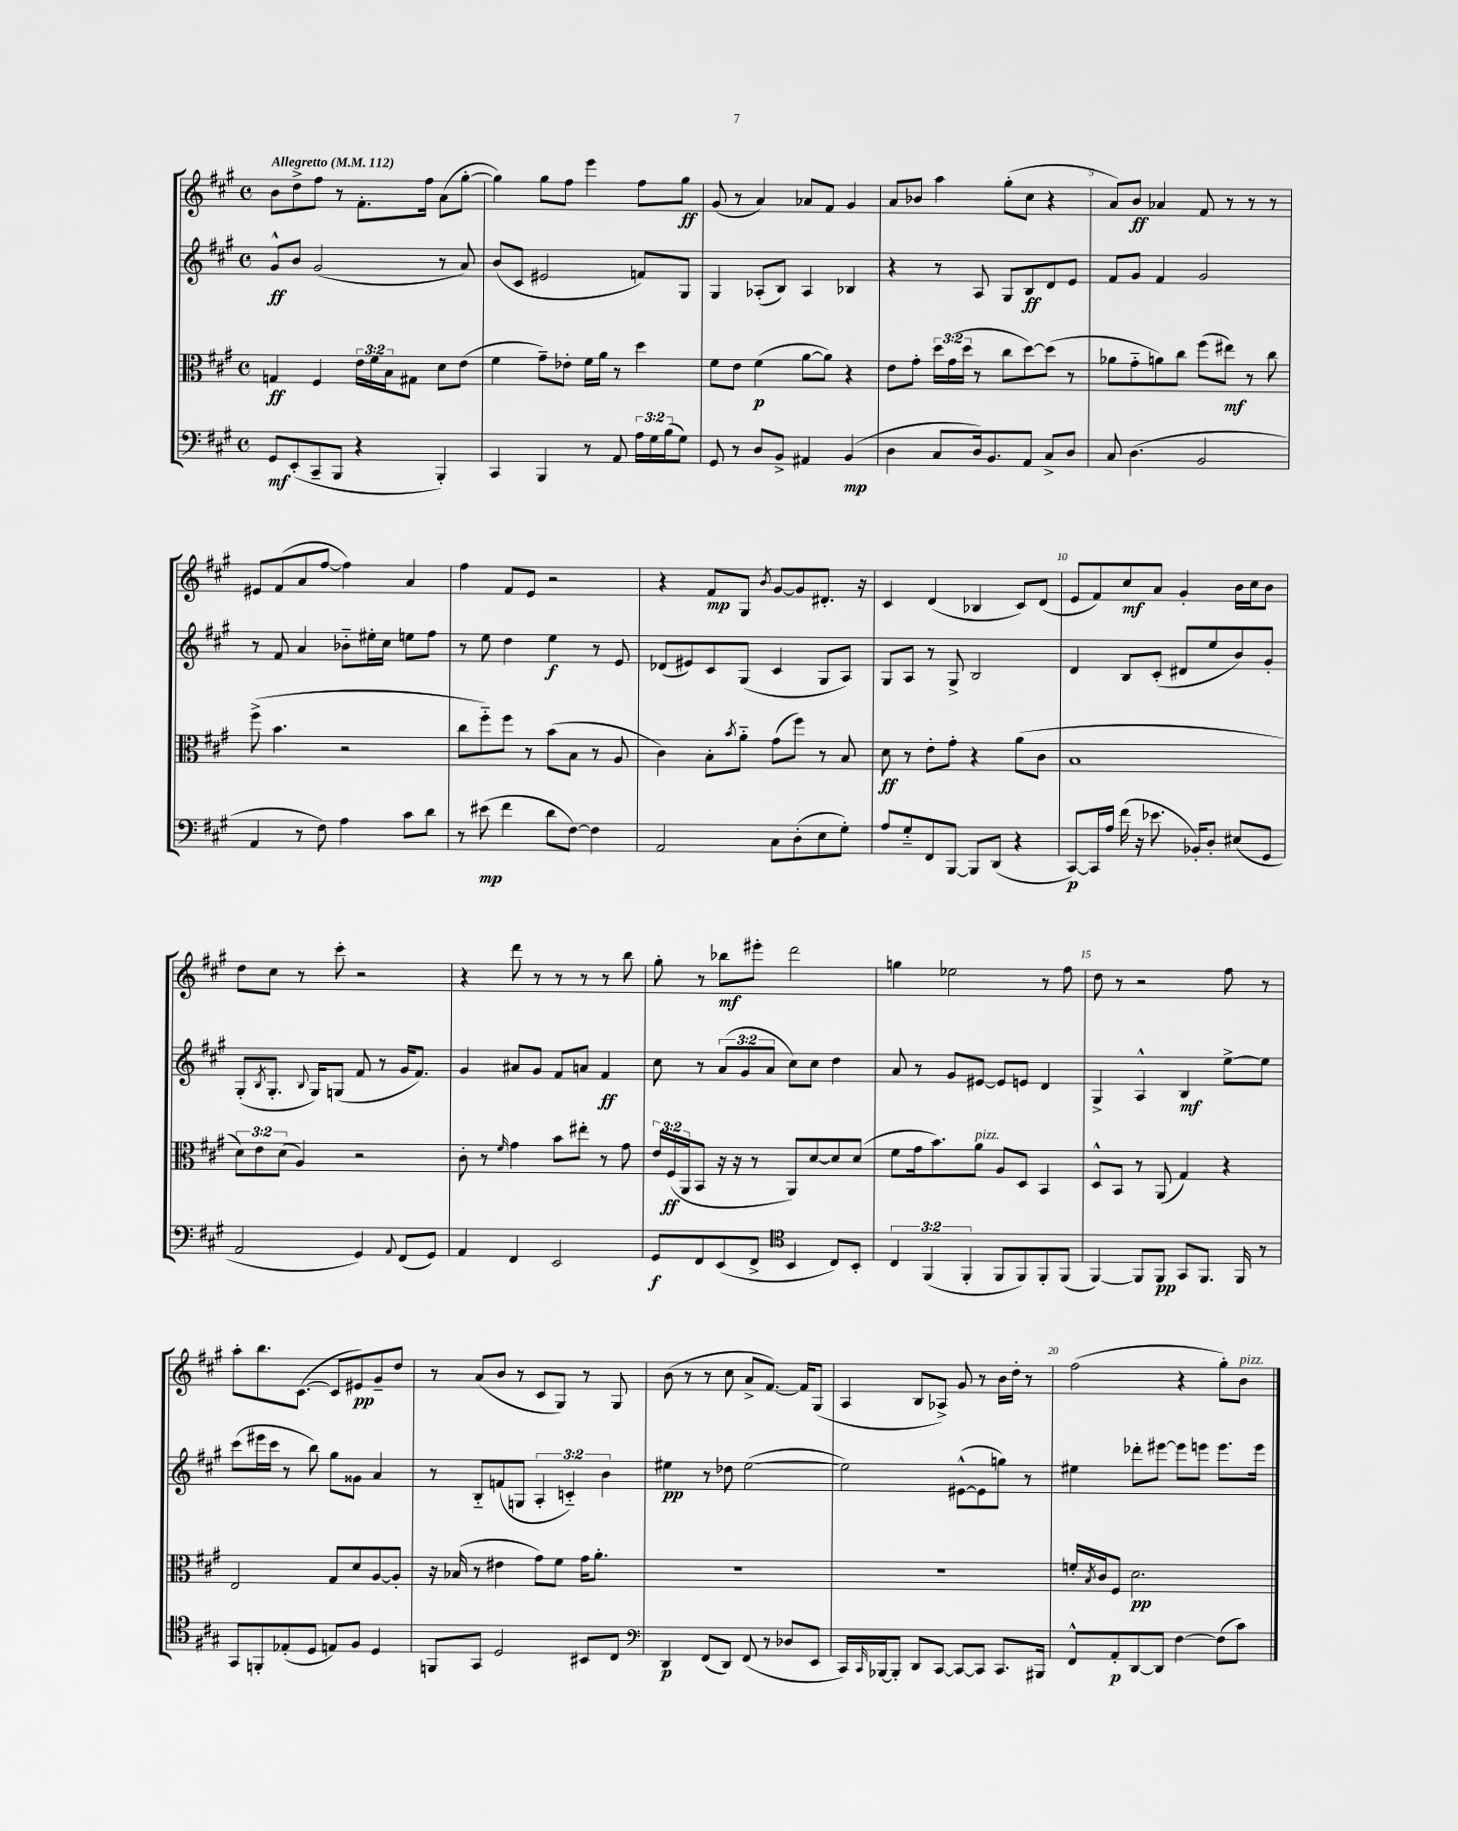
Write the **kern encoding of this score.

**kern	**dynam	**kern	**dynam	**kern	**dynam	**kern	**dynam
*part4	*part4	*part3	*part3	*part2	*part2	*part1	*part1
*staff4	*staff4	*staff3	*staff3	*staff2	*staff2	*staff1	*staff1
*clefF4	*	*clefC3	*	*clefG2	*	*clefG2	*
*k[f#c#g#]	*	*k[f#c#g#]	*	*k[f#c#g#]	*	*k[f#c#g#]	*
*M4/4	*	*M4/4	*	*M4/4	*	*M4/4	*
*met(c)	*	*met(c)	*	*met(c)	*	*met(c)	*
*MM112	*	*MM112	*	*MM112	*	*MM112	*
=1	=1	=1	=1	=1	=1	=1	=1
!	!	!	!	!	!	!LO:TX:a:B:t=Allegretto	!
8GG#/L	mf	4Gn/	ff	8g#^^/L	ff	8b\L	.
(8EE'/	.	.	.	8b/J	.	8dd^\	.
8CC#~/	.	4F#/	.	(2g#/	.	8ff#\J	.
8BBB/J	.	.	.	.	.	8r	.
4r	.	24e\LL	.	.	.	8.f#'\L	.
.	.	24f#\	.	.	.	.	.
.	.	24B\J	.	.	.	.	.
.	.	8G#X\J	.	.	.	.	.
.	.	.	.	.	.	16ff#\Jk	.
4BBB'/)	.	8d\L	.	8r	.	(8a\L	.
.	.	(8e\J	.	8a/)	.	[8gg#'\J	.
=2	=2	=2	=2	=2	=2	=2	=2
4CC#/	.	4f#\	.	(8b/L	.	4gg#\])	.
.	.	.	.	8c#/J	.	.	.
4BBB/	.	8g#~\L)	.	2e#X/	.	8gg#\L	.
.	.	8e-X'\J	.	.	.	8ff#\J	.
8r	.	16f#\LL	.	.	.	4eee\	.
.	.	16a\JJ	.	.	.	.	.
8AA/	.	8r	.	.	.	.	.
24A\LL	.	4dd\	.	8fn/L)	.	8ff#\L	.
24G#\	.	.	.	.	.	.	.
(24B\J	.	.	.	.	.	.	.
8G#\J)	.	.	.	8G#/J	.	8gg#\J	ff
=3	=3	=3	=3	=3	=3	=3	=3
8GG#/	.	8f#\L	.	4G#/	.	(8g#/	.
8r	.	8e\J	.	.	.	8r	.
8D/L	.	(4f#\	p	(8A-X'/L	.	4a/)	.
8BB^/J	.	.	.	8B/J)	.	.	.
4AA#X/	.	[8a\L	.	4A-/	.	8a-X/L	.
.	.	8a\J])	.	.	.	8f#/J	.
(4BB/	mp	4r	.	4B-X/	.	4g#/	.
=4	=4	=4	=4	=4	=4	=4	=4
4D\	.	8e\L	.	4r	.	8a/L	.
.	.	8g#'\J	.	.	.	8b-X/J	.
8C#/L	.	24dd\LL	.	8r	.	4aa\	.
.	.	(24g#\	.	.	.	.	.
.	.	24dd\JJ	.	.	.	.	.
16D/k)	.	8r	.	8A/	.	.	.
8.BB/	.	.	.	.	.	.	.
.	.	8cc#\L	.	8G#/L	.	(8gg#'\L	.
8AA/J	.	[8dd\)	.	8B/	ff	8cc#\J	.
8C#^/L	.	(8dd\J]	.	8d/	.	4r	.
8D/J	.	8r	.	8e/J	.	.	.
=5	=5	=5	=5	=5	=5	=5	=5
8C#/	.	8a-X\L	.	8f#/L	.	8a/L)	.
(4.D\	.	8g#\	.	8g#/J	.	8b/J	ff
.	.	8an\)	.	4f#/	.	4a-X/	.
.	.	8cc#\J	.	.	.	.	.
2BB/	.	(8ff#\L	.	2g#/	.	8f#/	.
.	.	8ee#X\J)	mf	.	.	8r	.
.	.	8r	.	.	.	8r	.
.	.	8cc#\	.	.	.	8r	.
!!LO:LB:g=z
=6	=6	=6	=6	=6	=6	=6	=6
4AA/	.	(8ff#^\	.	8r	.	8e#X/L	.
.	.	4.b\	.	8f#/	.	(8f#/	.
8r	.	.	.	4a/	.	8a/	.
8F#\)	.	.	.	.	.	[8ff#/J	.
4A\	.	2r	.	8b-X\L	.	4ff#\])	.
.	.	.	.	16ee#X'\L	.	.	.
.	.	.	.	16cc#\JJ	.	.	.
8c#\L	.	.	.	8een\L	.	4a/	.
8d\J	.	.	.	8ff#\J	.	.	.
=7	=7	=7	=7	=7	=7	=7	=7
8r	.	8cc#\L	.	8r	.	4ff#\	.
(8e#X\	mp	8ff#\)	.	8ee\	.	.	.
4f#\	.	8ff#\J	.	4dd\	.	8f#/L	.
.	.	8r	.	.	.	8e/J	.
8d\L	.	(8b\L	.	4ee\	f	2r	.
[8F#\J)	.	8B\J	.	.	.	.	.
4F#\]	.	8r	.	8r	.	.	.
.	.	8A/	.	8e/	.	.	.
=8	=8	=8	=8	=8	=8	=8	=8
2AA/	.	4c#\)	.	(8d-X/L	.	4r	.
.	.	.	.	8e#X/)	.	.	.
.	.	8B'\L	.	8c#/	.	8f#/L	mp
.	.	8qb/	.	.	.	.	.
.	.	8a\J	.	(8G#/J	.	8G#/J	.
.	.	.	.	.	.	8qb/	.
8C#\L	.	(8g#\L	.	4c#/	.	[8g#/L	.
(8D'\	.	8ff#\J)	.	.	.	8g#/]	.
8E\	.	8r	.	8G#/L	.	8.d#X'/J	.
8G#'\J)	.	8B/	.	8A/J)	.	.	.
.	.	.	.	.	.	16r	.
=9	=9	=9	=9	=9	=9	=9	=9
8A/L	.	8d\	ff	8G#/L	.	4c#/	.
8G#/	.	8r	.	8A/J	.	.	.
8FF#/	.	8e'\L	.	8r	.	(4d/	.
[8BBB/J	.	8g#'\J	.	8G#^/	.	.	.
8BBB/L]	.	4r	.	2B/	.	4B-X/	.
(8DD/J	.	.	.	.	.	.	.
4r	.	(8a\L	.	.	.	8c#/L)	.
.	.	8c#\J	.	.	.	(8d/J	.
=10	=10	=10	=10	=10	=10	=10	=10
[8CC#/L)	p	1B	.	4d/	.	8e/L	.
16CC#/L]	.	.	.	.	.	8f#/)	.
16A/JJ	.	.	.	.	.	.	.
(16f#\	.	.	.	8B/L	.	8cc#/	mf
16r	.	.	.	.	.	.	.
8.e-X\	.	.	.	(8c#'/J	.	8a/J	.
.	.	.	.	8d#X/L	.	4g#'/	.
16BB-X'/KL)	.	.	.	.	.	.	.
8D'/J	.	.	.	8ee/	.	.	.
(8E#X/L	.	.	.	8b/)	.	16b\LL	.
.	.	.	.	.	.	16cc#\J	.
8GG#/J	.	.	.	8g#'/J	.	8b\J	.
!!LO:LB:g=z
=11	=11	=11	=11	=11	=11	=11	=11
2AA/	.	12d\L)	.	(8G#'/L	.	8dd\L	.
.	.	12e\	.	.	.	.	.
.	.	.	.	8qB/	.	.	.
.	.	.	.	8.G#'/J	.	8cc#\J	.
.	.	(12d\J	.	.	.	.	.
.	.	4A/)	.	.	.	8r	.
.	.	.	.	8qqB/	.	.	.
.	.	.	.	16G#/KL)	.	.	.
.	.	.	.	(8Gn/J	.	8ccc#'\	.
4GG#/)	.	2r	.	8f#/	.	2r	.
.	.	.	.	8r	.	.	.
8qqAA/	.	.	.	.	.	.	.
(8FF#/L	.	.	.	16g#/KL	.	.	.
.	.	.	.	8.f#/J)	.	.	.
8GG#/J)	.	.	.	.	.	.	.
=12	=12	=12	=12	=12	=12	=12	=12
4AA/	.	8c#'\	.	4g#/	.	4r	.
.	.	8r	.	.	.	.	.
.	.	16qqf#/	.	.	.	.	.
4FF#/	.	4g#\	.	8a#X/L	.	8ddd\	.
.	.	.	.	8g#/J	.	8r	.
2EE/	.	8b\L	.	8f#/L	.	8r	.
.	.	8ee#X'\J	.	8an/J	.	8r	.
.	.	8r	.	4f#/	ff	8r	.
.	.	8g#\	.	.	.	8bb\	.
=13	=13	=13	=13	=13	=13	=13	=13
8GG#/L	f	24e/LL	.	8cc#\	.	8gg#'\	.
.	.	(24F#/	ff	.	.	.	.
.	.	24AA/J	.	.	.	.	.
8FF#/	.	8BB/J	.	8r	.	8r	.
(8EE/	.	16r	.	(12a/L	.	8bb-X\L	mf
.	.	16r	.	.	.	.	.
.	.	.	.	12g#/	.	.	.
8FF#^/J	.	8r	.	.	.	8eee#X'\J	.
.	.	.	.	12a/J	.	.	.
*clefC4	*	*	*	*	*	*	*
4BB/	.	8AA/L)	.	8cc#\L)	.	2ddd\	.
.	.	[8d/	.	8cc#\J	.	.	.
8C#/L)	.	8d/]	.	4dd\	.	.	.
8BB'/J	.	(8d/J	.	.	.	.	.
=14	=14	=14	=14	=14	=14	=14	=14
6C#/	.	8f#\L	.	8a/	.	4ggn\	.
.	.	16g#\k	.	8r	.	.	.
(6FF#/	.	.	.	.	.	.	.
.	.	8.b\)	.	.	.	.	.
.	.	.	.	8g#/L	.	2ee-X\	.
6FF#'/	.	.	.	.	.	.	.
!	!	!LO:TX:a:i:t=pizz.	!	!	!	!	!
.	.	8a\J	.	[8e#X/J	.	.	.
8FF#/L	.	8A/L	.	8e#/L]	.	.	.
8FF#/)	.	8D/J	.	8en/J	.	.	.
8FF#'/	.	4BB/	.	4d/	.	8r	.
(8FF#/J	.	.	.	.	.	8ff#\	.
=15	=15	=15	=15	=15	=15	=15	=15
[4FF#/)	.	8D^^/L	.	4G#^/	.	8dd\	.
.	.	8BB/J	.	.	.	8r	.
8FF#/L]	.	8r	.	4A^^/	.	2r	.
8FF#/J	pp	(8AA/	.	.	.	.	.
8GG#/L	.	4G#/)	.	4B/	mf	.	.
8.FF#/J	.	.	.	.	.	.	.
.	.	4r	.	[8ee^\L	.	8ff#\	.
16FF#/	.	.	.	.	.	.	.
8r	.	.	.	8ee\J]	.	8r	.
!!LO:LB:g=z
=16	=16	=16	=16	=16	=16	=16	=16
8GG#/L	.	2E/	.	(8ccc#\L	.	8aa'\L	.
8FFn'/	.	.	.	16eee#X\L	.	8.bb\	.
.	.	.	.	16ccc#\JJ	.	.	.
(8E-X'/	.	.	.	8r	.	.	.
.	.	.	.	.	.	([8.c#\J	.
8D/J	.	.	.	8bb\)	.	.	.
8En/L)	.	8G#/L	.	8gg#\L	.	8c#/L]	.
8F#/J	.	8d/	.	8g##X\J	.	8e#X/)	pp
4D/	.	[8A/	.	4a/	.	8g#~/	.
.	.	8A'/J]	.	.	.	8dd/J	.
=17	=17	=17	=17	=17	=17	=17	=17
8FFn/L	.	16r	.	8r	.	8r	.
.	.	(16B-X/	.	.	.	.	.
8GG#/J	.	8r	.	8B/L	.	(8a/L	.
2D/	.	4e#X\	.	(8fn/	.	8b/J	.
.	.	.	.	8Gn/J	.	8r	.
.	.	8g#\L)	.	6A'/	.	8c#/L	.
.	.	8f#\J	.	.	.	8G#/J)	.
.	.	.	.	6cn/)	.	.	.
8BB#X/L	.	16g#\KL	.	.	.	8r	.
.	.	8.a'\J	.	.	.	.	.
.	.	.	.	6b\	.	.	.
8C#/J	.	.	.	.	.	8G#/	.
=18	=18	=18	=18	=18	=18	=18	=18
*clefF4	*	*	*	*	*	*	*
4DD/	p	1r	.	4ee#X\	pp	(8b\	.
.	.	.	.	.	.	8r	.
(8FF#/L	.	.	.	8r	.	8r	.
8DD/J)	.	.	.	8dd-X\	.	8cc#\	.
(8FF#/	.	.	.	([2ee#\	.	8a^/L	.
8r	.	.	.	.	.	[8.f#/J)	.
8D-X/L	.	.	.	.	.	.	.
.	.	.	.	.	.	16f#/KL]	.
8EE/J	.	.	.	.	.	(8G#/J	.
=19	=19	=19	=19	=19	=19	=19	=19
16CC#/LL)	.	1r	.	2ee#\])	.	4A/	.
16qqCC#/	.	.	.	.	.	.	.
[16BBB-X/J	.	.	.	.	.	.	.
8BBB-'/J]	.	.	.	.	.	.	.
8DD/L	.	.	.	.	.	8B/L	.
[8CC#/J	.	.	.	.	.	8A-X^/J)	.
8CC#/L_	.	.	.	([8e#X^^\L	.	8g#/	.
8CC#/J]	.	.	.	8e#\]	.	8r	.
8.CC#/L	.	.	.	8ggn\J)	.	16b\LL	.
.	.	.	.	.	.	16dd'\JJ	.
.	.	.	.	8r	.	8r	.
16BBB#X/Jk	.	.	.	.	.	.	.
=20	=20	=20	=20	=20	=20	=20	=20
8FF#^^/L	.	16fn'/LL	.	4ee#X\	.	(2ff#\	.
.	.	8qB/	.	.	.	.	.
.	.	16c#/J	.	.	.	.	.
8AA'/	p	8F#/J	.	.	.	.	.
[8DD/	.	2.d\	pp	8ddd-X'\L	.	.	.
8DD/J]	.	.	.	[8eee#X\J	.	.	.
[4F#\	.	.	.	8eee#\L]	.	4r	.
.	.	.	.	8eeen\J	.	.	.
(8F#\L]	.	.	.	8.eee\L	.	8gg#'\L)	.
!	!	!	!	!	!	!LO:TX:a:i:t=pizz.	!
8c#\J)	.	.	.	.	.	8b\J	.
.	.	.	.	16eee\Jk	.	.	.
==	==	==	==	==	==	==	==
*-	*-	*-	*-	*-	*-	*-	*-
